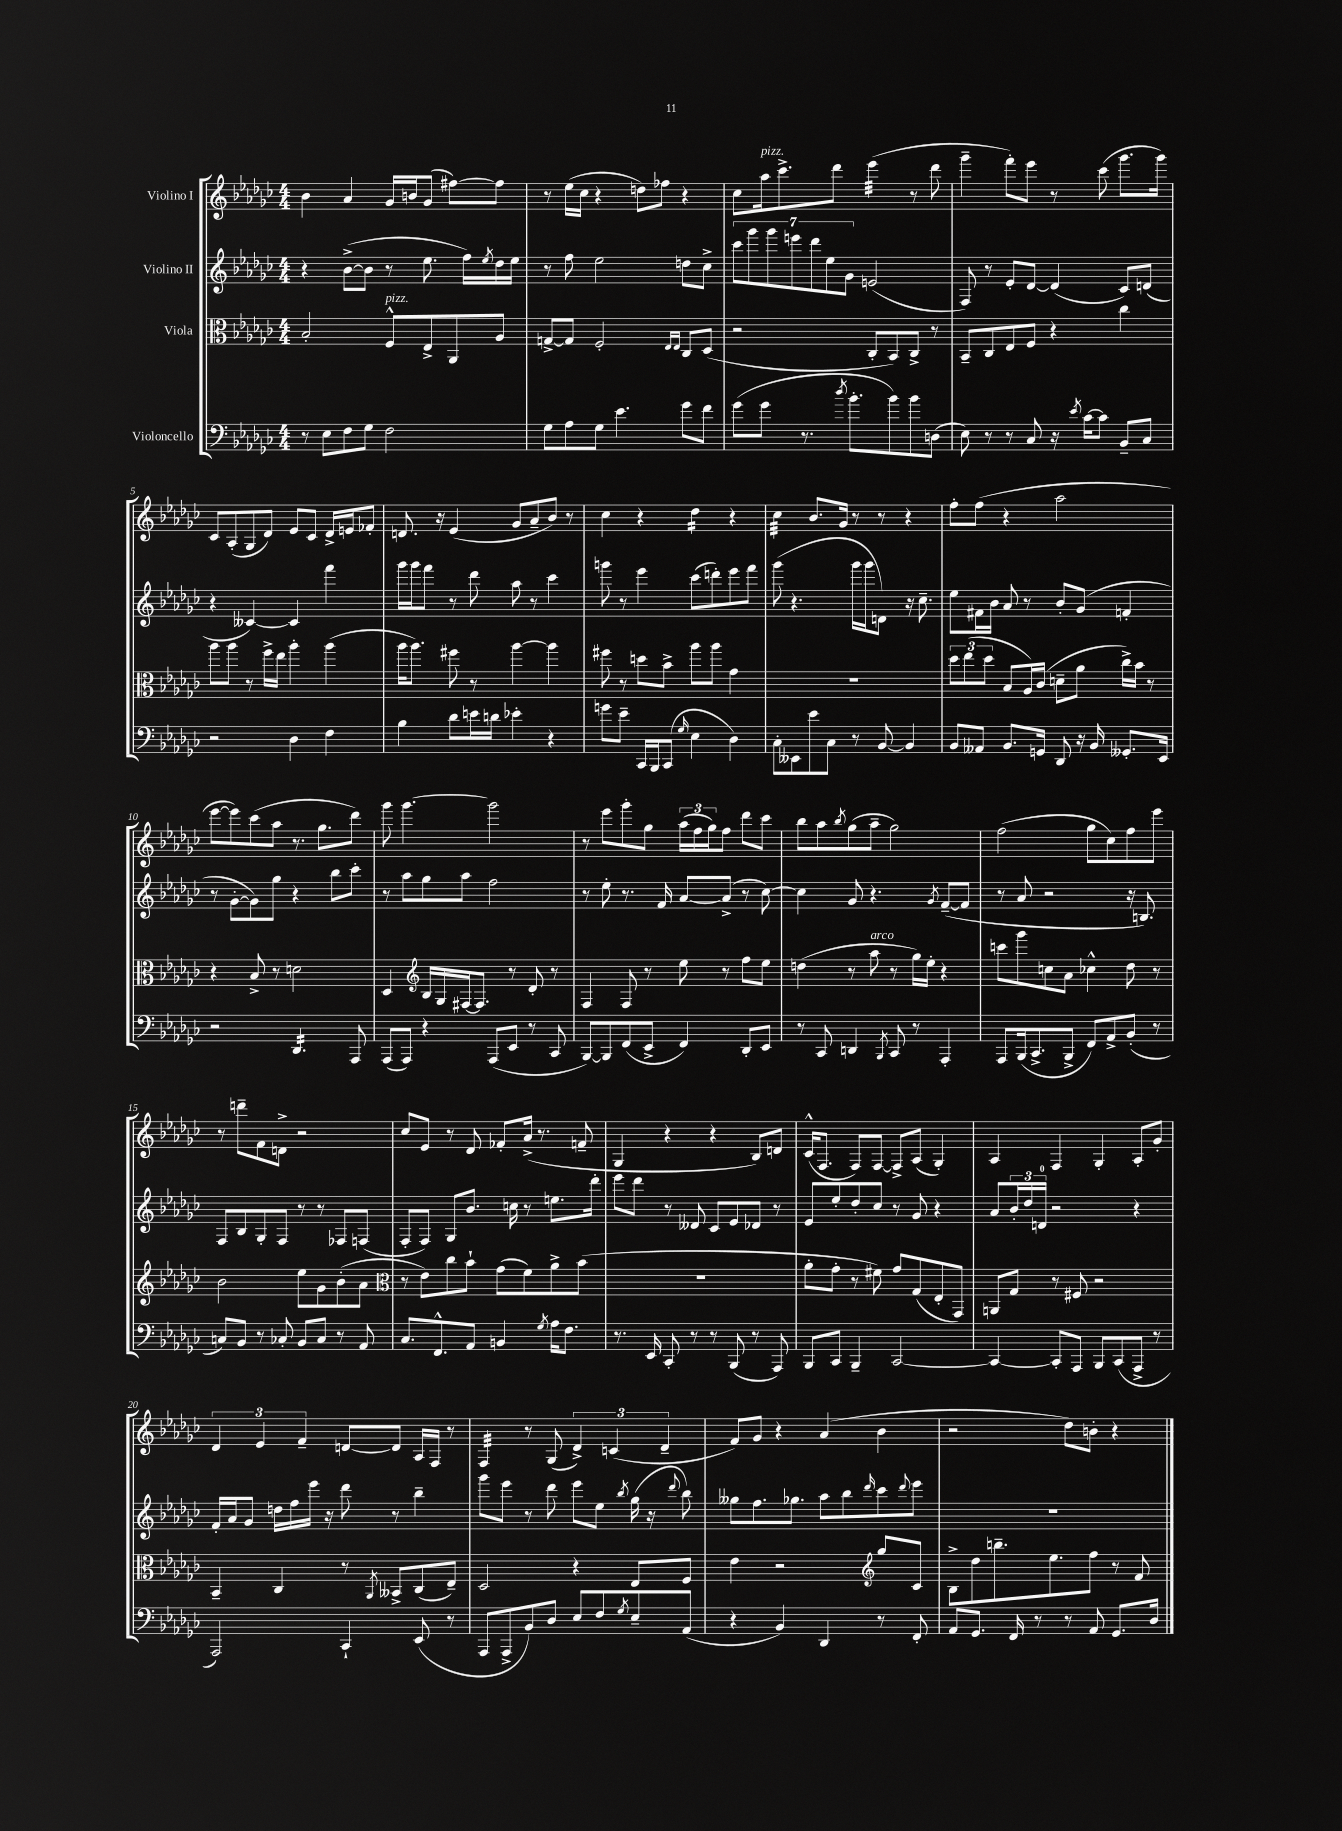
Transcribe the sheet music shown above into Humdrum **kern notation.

**kern	**kern	**kern	**kern
*staff4	*staff3	*staff2	*staff1
*clefF4	*clefC3	*clefG2	*clefG2
*k[b-e-a-d-g-c-]	*k[b-e-a-d-g-c-]	*k[b-e-a-d-g-c-]	*k[b-e-a-d-g-c-]
*M4/4	*M4/4	*M4/4	*M4/4
8r	2B-'	4r	4b-
8E-	.	.	.
8F	.	([8b-^	4a-
8G-	.	8b-]	.
2F	8F^^	8r	16g-
.	.	.	16b
.	8E-^	8.ee-	(8g-
.	8AA-	.	[8ff#)
.	.	16ff)	.
.	.	8qee-	.
.	8A-	16dd-	8ff#]
.	.	16ee-	.
=	=	=	=
8G-	[8G^	8r	8r
8A-	8G]	8ff	(16ee-
.	.	.	16cc-
8G-	2F'	2ee-	4r
4.e-	.	.	.
.	.	.	8dd)
.	.	.	8ff-
.	16qqE-	.	.
.	16qqE-	.	.
8g-	8C-	8dd	4r
8f	(8D-	8cc-^	.
=	=	=	=
(8g-	2r	14ccc-	8cc-
.	.	14ggg-	.
8g-	.	.	16aa-
.	.	14ggg-	.
.	.	.	8.ccc-^
.	.	14eee	.
8.r	.	.	.
.	.	14ddd-	.
.	.	14ee-	.
.	.	.	8ddd-
.	.	14g-	.
8qdd-	.	.	.
8.b-'	.	.	.
.	8C-'	(2e	(4eee-
8b-)	8BB-)	.	.
8b-	8C-^	.	8r
(8D	8r	.	8ddd-
=	=	=	=
8E-)	8BB-~	8F)	4ggg-~
8r	8C-	8r	.
8r	8E-	8e-'	8fff')
8C-	8F	[8d-	8eee-
16r	4r	(4d-]	8r
8qe-	.	.	.
[16c-	.	.	.
8c-]	.	.	(8ccc-
8BB-~	4cc-	8c-)	8.ggg-
8C-	.	(8d	.
.	.	.	16ggg-)
=	=	=	=
2r	8aa-	4r	8c-
.	8aa-	.	(8A-'
.	8r	[4c--)	8G-
.	16ff^	.	8d-)
.	16ee-	.	.
4D-	4aa-'	4c--]	8e-
.	.	.	8c-
4F	(4aa-	4fff	16d-^
.	.	.	16e
.	.	.	8f-'
=	=	=	=
4B-	16aa-	16ggg-	8.d
.	8.aa-)	16ggg-	.
.	.	8fff	.
.	.	.	16r
8d-	8ff#	8r	(4e-
16e	8r	8ddd-	.
16d	.	.	.
4e-'	[4aa-	8aa-	8g-
.	.	8r	8a-~
4r	4aa-]	4ccc-	8b-)
.	.	.	8r
=	=	=	=
8g	8ff#	8ggg	4cc-
8e-~	8r	8r	.
16CC-	8dd	4eee-	4r
16BBB-	.	.	.
(8CC-	8b-^	.	.
16qqG-	.	.	.
4E-	8aa-	(8ccc-	4dd-
.	8aa-	8ddd')	.
4D-)	4g-	8eee-	4r
.	.	8fff	.
=	=	=	=
8C-'	1r	(8ggg-	4cc-
8EE--	.	4.r	.
8e-	.	.	8.b-
8C-	.	.	.
.	.	.	16g-
8r	.	16ggg-	8r
.	.	16ggg-	.
[8BB-	.	8d)	8r
4BB-]	.	16r	4r
.	.	8.cc-~	.
=	=	=	=
8BB-	12dd-	8ee-	8ff'
.	(12ee-	.	.
8AA--	.	16f#	(8ff
.	12dd-	.	.
.	.	16b-	.
8.BB-	8B-	8a-	4r
.	16A-)	8r	.
16GG	(16c-	.	.
8DD-	8d~	8b-'	2aa-
16r	8a-	(8g-	.
16BB-	.	.	.
8.GG--'	16cc-^)	4f'	.
.	16b-	.	.
.	8r	.	.
16EE-	.	.	.
=	=	=	=
2r	4r	8r	[8eee-
.	.	[8g-'	8eee-])
.	8B-^	8g-])	(8ccc-
.	8r	8gg-	8aa-
4.DD-	2d	4r	8.r
.	.	.	8.gg-
.	.	8bb-	.
8AAA-	.	8ccc-'	8ddd-)
=	=	=	=
(8AAA-	4D-	8r	8ggg-
8AAA-)	.	8aa-	[4.ggg-
*	*clefG2	*	*
4r	16B-	8gg-	.
.	16G-	.	.
.	[16F#	8aa-	.
.	8.F#]	.	.
(8AAA-	.	2ff	2ggg-]
8EE-	8r	.	.
8r	8d-'	.	.
8CC-	8r	.	.
=	=	=	=
[8BBB-)	4F	8r	8r
8BBB-]	.	8ee-'	8eee-
(8FF	8F	8.r	8ggg-'
8EE-^	8r	.	8gg-
.	.	16f	.
4FF)	8ee-	[8a-	(24aa-
.	.	.	24ff
.	.	.	24gg-)
.	8r	(8a-^]	8ff
8DD-'	8ff	8r	8ddd-
8EE-	8ee-	[8cc-)	8ccc-
=	=	=	=
8r	(4dd	4cc-]	8bb-
8CC-	.	.	8aa-
.	.	.	8qbb-
4DD	8r	8g-	(8gg-
.	8aa-	4.r	8aa-~
8qBBB-	.	.	.
8CC-	8r	.	2gg-)
8r	16gg-)	.	.
.	16ee-'	.	.
.	.	8qg-	.
4AAA-'	4r	([8f~	.
.	.	8f]	.
=	=	=	=
8AAA-	8ccc	8r	(2ff
(16BBB-	8ggg-	8a-	.
8.CC-^	.	.	.
.	8cc	2r	.
8BBB-^	8a-	.	.
8FF)	4cc-^^	.	8gg-
8AA-^	.	.	8cc-)
(8BB-'	8dd-	16r	8ff
.	.	8.B)	.
8r	8r	.	8eee-
=	=	=	=
8C)	2b-	8F	8r
8BB-	.	8B-	8ddd~
8r	.	8G-'	8f
8C-'	.	8F	8d^
8BB-	8ee-	8r	2r
8C-	8g-	8r	.
8r	(8b-'	8F-	.
8AA-	8a-	(8F	.
=	=	=	=
*	*clefC3	*	*
8.C-	8r	8F'	8cc-
.	8e-)	8F)	8e-
8.FF^^	.	.	.
.	8cc-	8G-	8r
8AA-	8b-`	8.b-	8d-
4BB	(8g-	.	8f-'
.	.	16cc	.
.	8f)	8r	(16a-^
.	.	.	8.r
8qG-	.	.	.
16A-	8a-^	8.ee	.
8.F	.	.	.
.	(8b-	.	8f~
.	.	16ddd-'	.
=	=	=	=
8.r	1r	8eee-	4G-
.	.	8ddd-	.
16EE-	.	.	.
8CC-'	.	8r	4r
8r	.	8d--	.
8r	.	8c-	4r
(8BBB-	.	8e-	.
8r	.	8d-	8B-)
8AAA-)	.	8r	8d
=	=	=	=
8BBB-	8a-'	8e-	(16c-^^
.	.	.	8.F
8CC-	8g-'	8ee-'	.
4BBB-~	8r	8dd-'	8F)
.	8f#)	8cc-	[8F
[2CC-	8g-	8r	8F^]
.	(8G-	8g-	(8A-
.	8E-'	4r	4G-')
.	8GG-)	.	.
=	=	=	=
4CC-_	8AA	8a-	4A-
.	8G-	24b-'	.
.	.	24dd-	.
.	.	24d	.
8CC-']	8r	2r	4F
8AAA-	8F#	.	.
8BBB-	2r	.	4G-'
(8CC-	.	.	.
8AAA-^	.	4r	8A-'
8r	.	.	8g-'
=	=	=	=
2AAA-)	4BB-~	16f'	6d-
.	.	16a-	.
.	.	8g-	.
.	.	.	6e-
.	4C-	16dd	.
.	.	16ff	.
.	.	.	6f~
.	.	16eee-	.
.	.	16r	.
4CC-`	8r	8ddd-	[8d
.	8qAA-	.	.
.	8BB--^	8r	8d]
(8EE-	(8C-	4bb-~	16A-
.	.	.	16F
8r	8E-~)	.	8r
=	=	=	=
8AAA-	2D-	8ggg-	4F
8AAA-^	.	8eee-	.
8BB-)	.	8r	8r
8D-	.	8ddd-	(8G-
8E-	4r	8eee-	6d-^)
8F	.	8ee-	.
.	.	.	(6c
8qG-	.	8qbb-	.
8E-~	8E-	(16gg-	.
.	.	16r	.
.	.	.	6d-~
.	.	8qqddd-	.
(8AA-	8F	8bb-)	.
=	=	=	=
4r	4e-	8gg--	8f)
.	.	8.ff	8g-
4BB-)	2r	.	4r
.	.	8.gg-	.
4DD-	.	8aa-	(4a-
.	.	8bb-	.
*	*clefG2	*	*
.	.	16qqddd-	.
8r	8gg-	8ccc-	4b-
.	.	8qqddd-	.
8FF'	8c-	8eee-	.
=	=	=	=
8AA-	8B-^	1r	2r
8.GG-	8dd-	.	.
.	8.bb~	.	.
16FF	.	.	.
8r	.	.	.
.	8.ee-	.	.
8r	.	.	8dd-)
8AA-	8ff	.	8b'
8.GG-	8r	.	4r
.	8f	.	.
16D-	.	.	.
==	==	==	==
*-	*-	*-	*-
